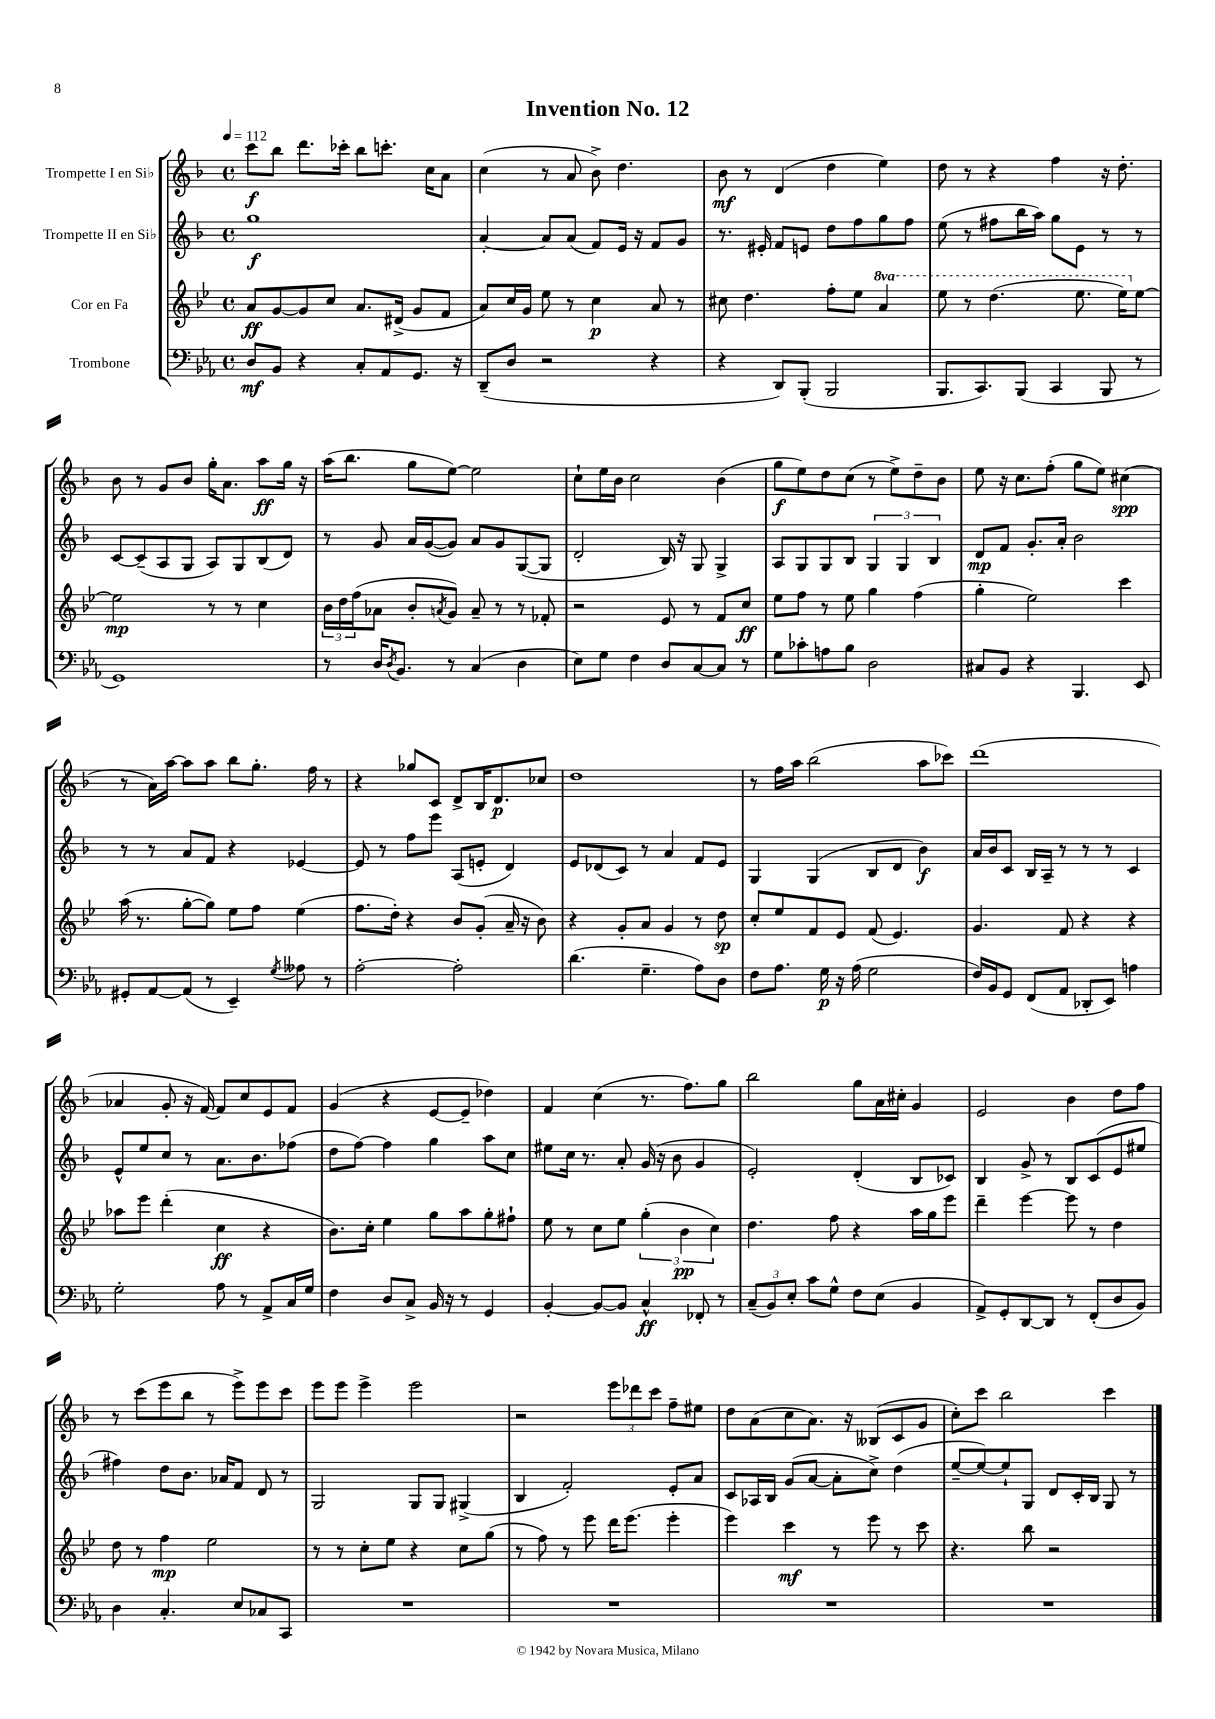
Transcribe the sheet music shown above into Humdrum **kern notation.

**kern	**kern	**kern	**kern
*staff4	*staff3	*staff2	*staff1
*clefF4	*clefG2	*clefG2	*clefG2
*k[b-e-a-]	*k[b-e-]	*k[b-]	*k[b-]
*M4/4	*M4/4	*M4/4	*M4/4
*met(c)	*met(c)	*met(c)	*met(c)
*MM112	*MM112	*MM112	*MM112
8D/L	8a/L	1gg	8ccc\L
8BB-/J	[8g/	.	8bb-\J
4r	8g/]	.	8.ddd\L
.	8cc/J	.	.
.	.	.	16ccc-'\Jk
8C'/L	8.a/L	.	8bb-\L
8AA-/	.	.	8.ccc'\J
.	(16d#^/Jk	.	.
8.GG/J	8g/L	.	.
.	.	.	16cc\LK
.	8f/J	.	8a\J
16r	.	.	.
=	=	=	=
(8DD~/L	8a/L)	[4a'/	(4cc\
8D/J	16cc/L	.	.
.	16g/JJ	.	.
2r	8ee-\	8a/]L	8r
.	8r	(8a/J	8a/
.	4cc\	8f/L)	8b-^\)
.	.	16e/Jk	4.dd\
.	.	16r	.
4r	8a/	8f/L	.
.	8r	8g/J	.
=	=	=	=
4r	8cc#\	8.r	8b-\
.	4.dd\	.	8r
.	.	16e#'/	.
8DD/L)	.	8f/L	(4d/
(8BBB-'/J	.	8e/J	.
2BBB-/	8ff'\L	8dd\L	4dd\
.	8ee-\J	8ff\	.
.	4aa/	8gg\	4ee\)
.	.	8ff\J	.
=	=	=	=
8.BBB-/L	8eee-\	(8ee\	8dd\
.	8r	8r	8r
8.CC/)	.	.	.
.	(4.ddd\	8ff#\L	4r
(8BBB-/J	.	16bb-\L	.
.	.	16aa\JJ)	.
4CC/	.	8gg\L	4ff\
.	8.eee-\	8e\J	.
8BBB-/	.	8r	16r
.	16eee-\LK)	.	8.dd'\
8r	[8ee-\J	8r	.
=	=	=	=
1GG)	2ee-\]	[8c/L	8b-\
.	.	(8c~/]	8r
.	.	8A/	8g/L
.	.	8G/J	8b-/J
.	8r	8A/L)	16gg'\LK
.	.	.	8.a\J
.	8r	8G/	.
.	4cc\	(8B-/	8aa\L
.	.	8d/J)	16gg\Jk
.	.	.	16r
=	=	=	=
8r	24b-\LL	8r	(16aa\LK
.	24dd\	.	.
.	.	.	8.bb-\J
.	(24ff\J	.	.
16D/LK	8a-\J	8g/	.
8qD/	.	.	.
8.BB-/J	.	.	.
.	8b-'/L	16a/LL	8gg\L
.	.	([16g/J	.
.	8qa/	.	.
8r	8g/J)	8g/]J)	[8ee\J)
(4C/	8a~/	8a/L	2ee\]
.	8r	8g/	.
4D\	8r	([8G/	.
.	8f-'/	8G/]J	.
=	=	=	=
8E-\L)	2r	2d'/	8cc`\L
8G\J	.	.	16ee\L
.	.	.	16b-\JJ
4F\	.	.	2cc\
8D/L	8e-/	16B-/)	.
.	.	16r	.
[8C/	8r	8G/	.
8C/]J	8f/L	4G^/	(4b-\
8r	8cc/J	.	.
=	=	=	=
8G\L	8ee-\L	8A/L	8gg\L
8c-'\	8ff\J	8G/	8ee\)
8A\	8r	8G/	8dd\
8B-\J	8ee-\	8B-/J	(8cc\J
2D\	4gg\	6G/	8r
.	.	.	8ee^\L)
.	.	6G/	.
.	(4ff\	.	8dd~\
.	.	6B-/	.
.	.	.	8b-\J
=	=	=	=
8C#/L	4gg'\	8d/L	8ee\
8BB-/J	.	8f/J	16r
.	.	.	8.cc\L
4r	2ee-\)	8.g'/L	.
.	.	.	(8ff'\J
.	.	16a'/Jk	.
4.BBB-/	.	2b-\	8gg\L
.	.	.	8ee\J)
.	4ccc\	.	(4cc#\
8EE-/	.	.	.
=	=	=	=
8GG#'/L	(16aa\	8r	8r
.	8.r	.	.
[8AA-/	.	8r	16a\LL)
.	.	.	[16aa\JJ
(8AA-/]J	[8gg'\L	8a/L	8aa\]L
8r	8gg\]J)	8f/J	8aa\J
4EE-~/)	8ee-\L	4r	8bb-\L
.	8ff\J	.	8.gg'\J
8qG/	.	.	.
8A--\	(4ee-\	[4e-/	.
.	.	.	16ff\
8r	.	.	8r
=	=	=	=
[2A-'\	8.ff\L	8e-/]	4r
.	.	8r	.
.	16dd'\Jk)	.	.
.	4r	8ff\L	8gg-/L
.	.	8eee\J	8c/J
2A-'\]	8b-/L	(8A/L	8d^/L
.	(8g'/J	8e'/J	16B-/K
.	.	.	8.d/
.	16a~/	4d/)	.
.	16r	.	.
.	8b-\)	.	8cc-/J
=	=	=	=
(4.d\	4r	8e/L	1dd
.	.	(8d-/	.
.	8g'/L	8c/J)	.
4.G~\	8a/J	8r	.
.	4g/	4a/	.
8A-\L)	8r	8f/L	.
8D\J	8dd\	8e/J	.
=	=	=	=
8F\L	8cc'/L	4G/	8r
8.A-\J	8ee-/	.	16ff\LL
.	.	.	16aa\JJ
.	8f/	(4G/	(2bb-\
16G\	.	.	.
16r	8e-/J	.	.
(16A-\	.	.	.
2G\	(8f/	8B-/L	.
.	4.e-/)	8d/J	.
.	.	4b-\)	8aa\L
.	.	.	8ccc-\J)
=	=	=	=
16F/LL)	4.g/	16a/LL	(1ddd
16BB-/J	.	16b-/J	.
8GG/J	.	8c/J	.
(8FF/L	.	16B-/LL	.
.	.	16A~/JJ	.
8AA-/J	8f/	8r	.
8DD-'/L	4r	8r	.
8EE-/J)	.	8r	.
4A\	4r	4c/	.
=	=	=	=
2G'\	8aa-\L	8e^^/L	4a-/
.	8eee-\J	8ee/	.
.	(4ddd'\	8cc/J	8g'/
.	.	8r	16r
.	.	.	[16f/)
8A-\	4cc\	8.a\L	8f/]L
8r	.	.	8cc/
.	.	8.b-\	.
8AA-^/L	4r	.	8e/
16C/L	.	(8ff-\J	8f/J
16G/JJ	.	.	.
=	=	=	=
4F\	8.b-\L)	8dd\L	(4g/
.	.	[8ff\J)	.
.	16cc'\Jk	.	.
8D/L	4ee-\	4ff\]	4r
8C^/J	.	.	.
16BB-/	8gg\L	4gg\	[8e/L
16r	.	.	.
8r	8aa\	.	8e~/]J
4GG/	8gg'\	8aa\L	4dd-\)
.	8ff#`\J	8cc\J	.
=	=	=	=
[4BB-'/	8ee-\	8ee#\L	4f/
.	8r	16cc\Jk	.
.	.	8.r	.
8BB-/_L	8cc\L	.	(4cc\
8BB-/]J	8ee-\J	8a'/	.
4C^^/	(6gg'\	(16g/	8.r
.	.	16r	.
.	.	8b-\	.
.	6b-\	.	.
.	.	.	8.ff\L)
8FF-'/	.	4g/	.
.	6cc\)	.	.
8r	.	.	8gg\J
=	=	=	=
(12C~/L	4.dd\	2e'/)	2bb-\
12BB-/)	.	.	.
12E-'/J	.	.	.
8c\L	.	.	.
8G^^\J	8ff\	.	.
8F\L	4r	(4d'/	8gg\L
(8E-\J	.	.	16a\L
.	.	.	16cc#'\JJ
4BB-/	16aa\LL	8B-/L	4g/
.	16gg\J	.	.
.	8eee-\J	8c-/J)	.
=	=	=	=
8AA-^/L)	4ddd~\	4B-/	2e/
8GG'/	.	.	.
[8DD/	[4eee-\	8g^/	.
8DD/]J	.	8r	.
8r	8eee-\]	8B-/L	4b-\
(8FF'/L	8r	(8c/	.
8D/	4dd\	8e/	8dd\L
8BB-/J)	.	8ee#/J	8ff\J
=	=	=	=
4D\	8dd\	4ff#\)	8r
.	8r	.	(8ccc\L
4.C'/	4ff\	8dd\L	8eee\
.	.	8.b-\J	8bb-\J
.	2ee-\	.	8r
.	.	16a-/LK	.
8E-/L	.	8f/J	8eee^\L)
8C-/	.	8d/	8eee\
8CC/J	.	8r	8ccc\J
=	=	=	=
1r	8r	2G/	8eee\L
.	8r	.	8eee\J
.	8cc'\L	.	4eee^\
.	8ee-\J	.	.
.	4r	8G/L	2eee\
.	.	8G/J	.
.	8cc\L	(4G#^/	.
.	(8gg\J	.	.
=	=	=	=
1r	8r	4B-/	2r
.	8ff\)	.	.
.	8r	2f'/)	.
.	8eee-\	.	.
.	16ddd\LK	.	12eee\L
.	(8.eee-\J	.	.
.	.	.	12ddd-\
.	.	.	12ccc\J
.	4eee-'\	8e'/L	8ff~\L
.	.	8a/J	8ee#\J
=	=	=	=
1r	4eee-\)	8c/L	8dd\L
.	.	16A-/L	(8a\
.	.	16B-/JJ	.
.	4ccc\	(8g/L	8cc\
.	.	[8a/J	8.a\J)
.	8r	8a'\]L	.
.	.	.	16r
.	8eee-\	8cc^\J)	(8B--/L
.	8r	(4dd\	8c/
.	8ccc\	.	8g/J
=	=	=	=
1r	4.r	[8ee~/L	8cc'\L)
.	.	8ee/_)	8ccc\J
.	.	8ee`/]	2bb-\
.	8bb-\	8G/J	.
.	2r	8d/L	.
.	.	16c'/L	.
.	.	16B-/JJ	.
.	.	8G/	4ccc\
.	.	8r	.
==	==	==	==
*-	*-	*-	*-
